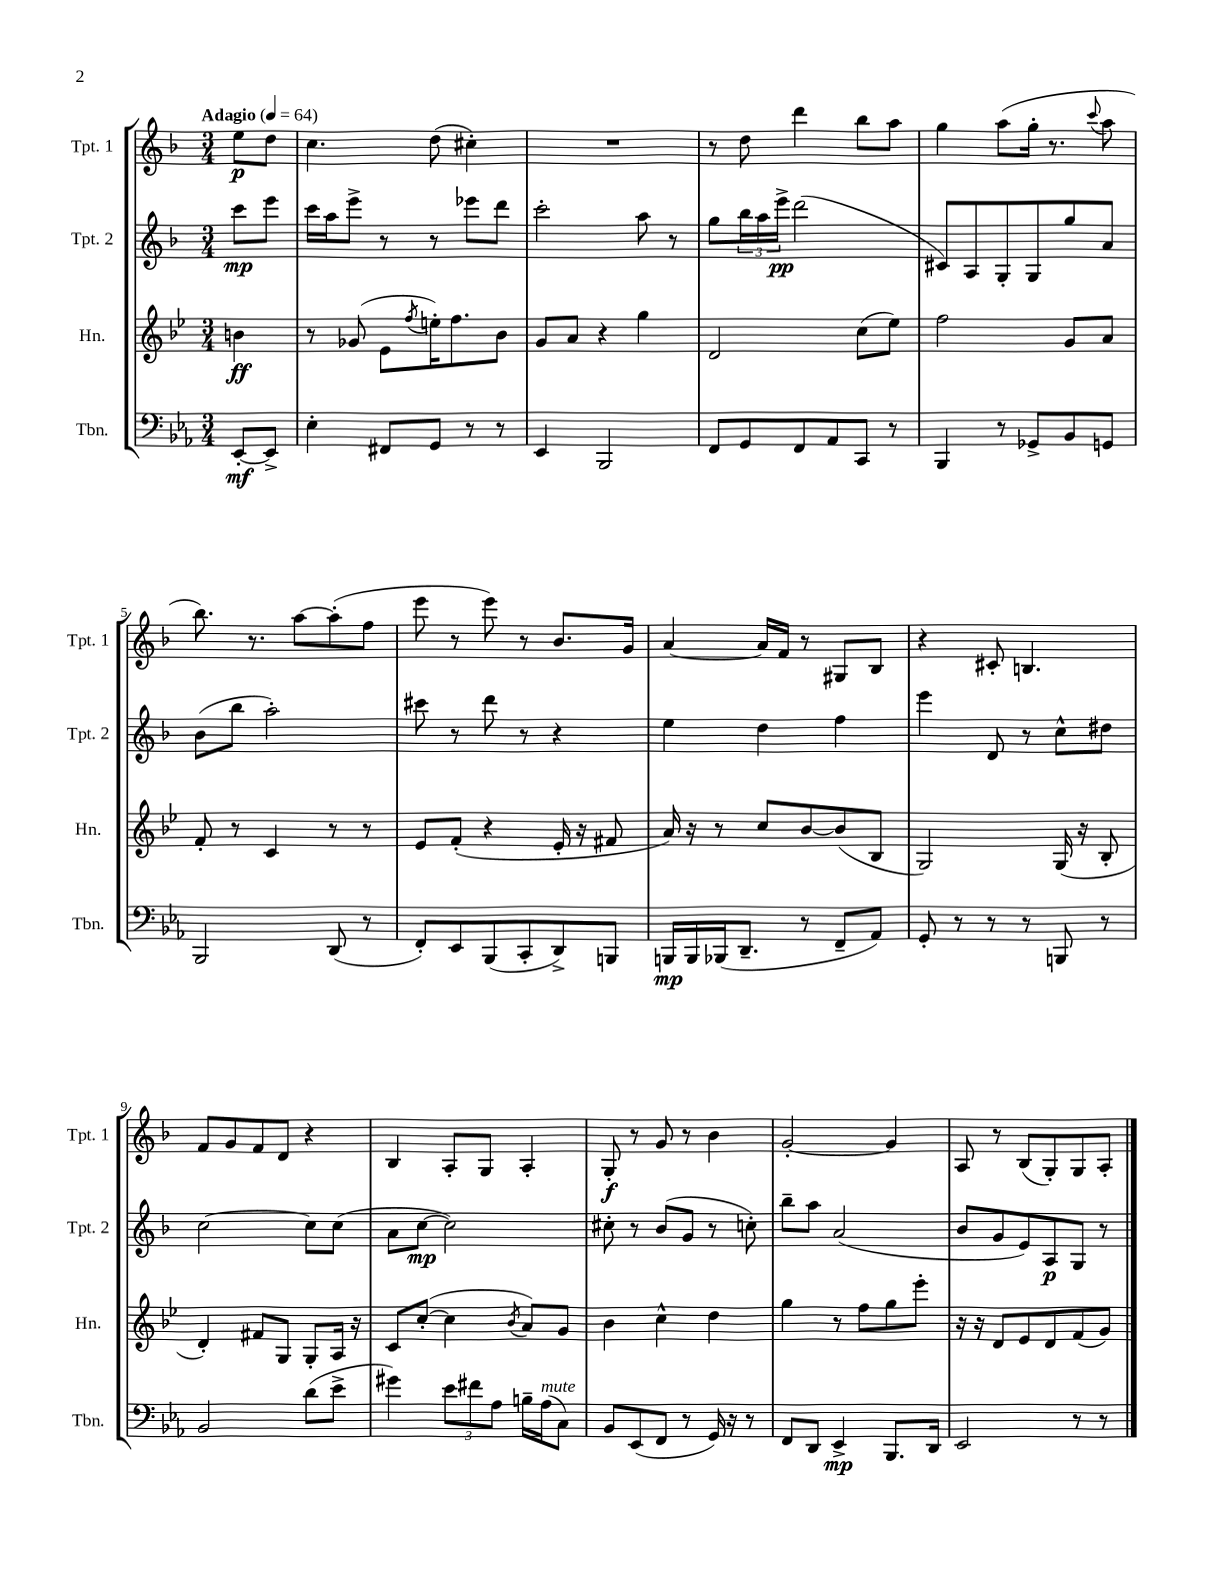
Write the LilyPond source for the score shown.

<<
\new StaffGroup <<
\new Staff = "s0" \with { instrumentName = "Tpt. 1" shortInstrumentName = "Tpt. 1" } {
    \clef treble \key f \major \numericTimeSignature \time 3/4 \partial 4 \tempo "Adagio" 4 = 64
    e''8\p d''8 |
    c''4. d''8( cis''4-.) |
    R2. |
    r8 d''8 d'''4 bes''8 a''8 |
    g''4 a''8( g''16-. r8. \appoggiatura { c'''8 } a''8 |
    bes''8.) r8. a''8~ a''8-.( f''8 |
    e'''8 r8 e'''8) r8 bes'8. g'16 |
    a'4~ a'16 f'16 r8 gis8 bes8 |
    r4 cis'8-. b4. |
    f'8 g'8 f'8 d'8 r4 |
    bes4 a8-. g8 a4-. |
    g8-.\f r8 g'8 r8 bes'4 |
    g'2~-. g'4 |
    a8 r8 bes8( g8-.) g8 a8-. \bar "|." |
}
\new Staff = "s1" \with { instrumentName = "Tpt. 2" shortInstrumentName = "Tpt. 2" } {
    \clef treble \key f \major \numericTimeSignature \time 3/4 \partial 4
    c'''8\mp e'''8 |
    c'''16 a''16 e'''8-> r8 r8 ees'''8 d'''8 |
    c'''2-. a''8 r8 |
    g''8 \tuplet 3/2 { bes''16 a''16 e'''16->\pp } d'''2( |
    cis'8) a8 g8-. g8 g''8 a'8 |
    bes'8( bes''8 a''2-.) |
    cis'''8 r8 d'''8 r8 r4 |
    e''4 d''4 f''4 |
    e'''4 d'8 r8 c''8-^ dis''8 |
    c''2~ c''8 c''8( |
    a'8 c''8~\mp c''2) |
    cis''8-. r8 bes'8( g'8 r8 c''8-.) |
    bes''8-- a''8 a'2( |
    bes'8 g'8 e'8) a8\p g8 r8 \bar "|." |
}
\new Staff = "s2" \with { instrumentName = "Hn." shortInstrumentName = "Hn." } {
    \clef treble \key bes \major \numericTimeSignature \time 3/4 \partial 4
    b'4\ff |
    r8 ges'8( ees'8 \acciaccatura { f''8 } e''16-.) f''8. bes'8 |
    g'8 a'8 r4 g''4 |
    d'2 c''8( ees''8) |
    f''2 g'8 a'8 |
    f'8-. r8 c'4 r8 r8 |
    ees'8 f'8-.( r4 ees'16-. r16 fis'8 |
    a'16) r16 r8 c''8 bes'8~ bes'8( bes8 |
    g2) g16( r16 bes8-. |
    d'4-.) fis'8 g8 g8-. a16 r16 |
    c'8 c''8~-.( c''4 \acciaccatura { bes'8 } a'8) g'8 |
    bes'4 c''4-^ d''4 |
    g''4 r8 f''8 g''8 ees'''8-. |
    r16 r16 d'8 ees'8 d'8 f'8( g'8) \bar "|." |
}
\new Staff = "s3" \with { instrumentName = "Tbn." shortInstrumentName = "Tbn." } {
    \clef bass \key ees \major \numericTimeSignature \time 3/4 \partial 4
    ees,8~-.\mf ees,8-> |
    ees4-. fis,8 g,8 r8 r8 |
    ees,4 bes,,2 |
    f,8 g,8 f,8 aes,8 c,8 r8 |
    bes,,4 r8 ges,8-> bes,8 g,8 |
    bes,,2 d,8( r8 |
    f,8-.) ees,8 bes,,8( c,8-. d,8->) b,,8 |
    b,,16\mp b,,16 bes,,16( d,8.-- r8 f,8-- aes,8) |
    g,8-. r8 r8 r8 b,,8 r8 |
    bes,2 d'8( ees'8-> |
    gis'4) \tuplet 3/2 { ees'8 fis'8 aes8 } b16-- aes16^\markup { \italic "mute" }( c8) |
    bes,8 ees,8( f,8 r8 g,16) r16 r8 |
    f,8 d,8 ees,4->\mp bes,,8. d,16 |
    ees,2 r8 r8 \bar "|." |
}
>>
>>
